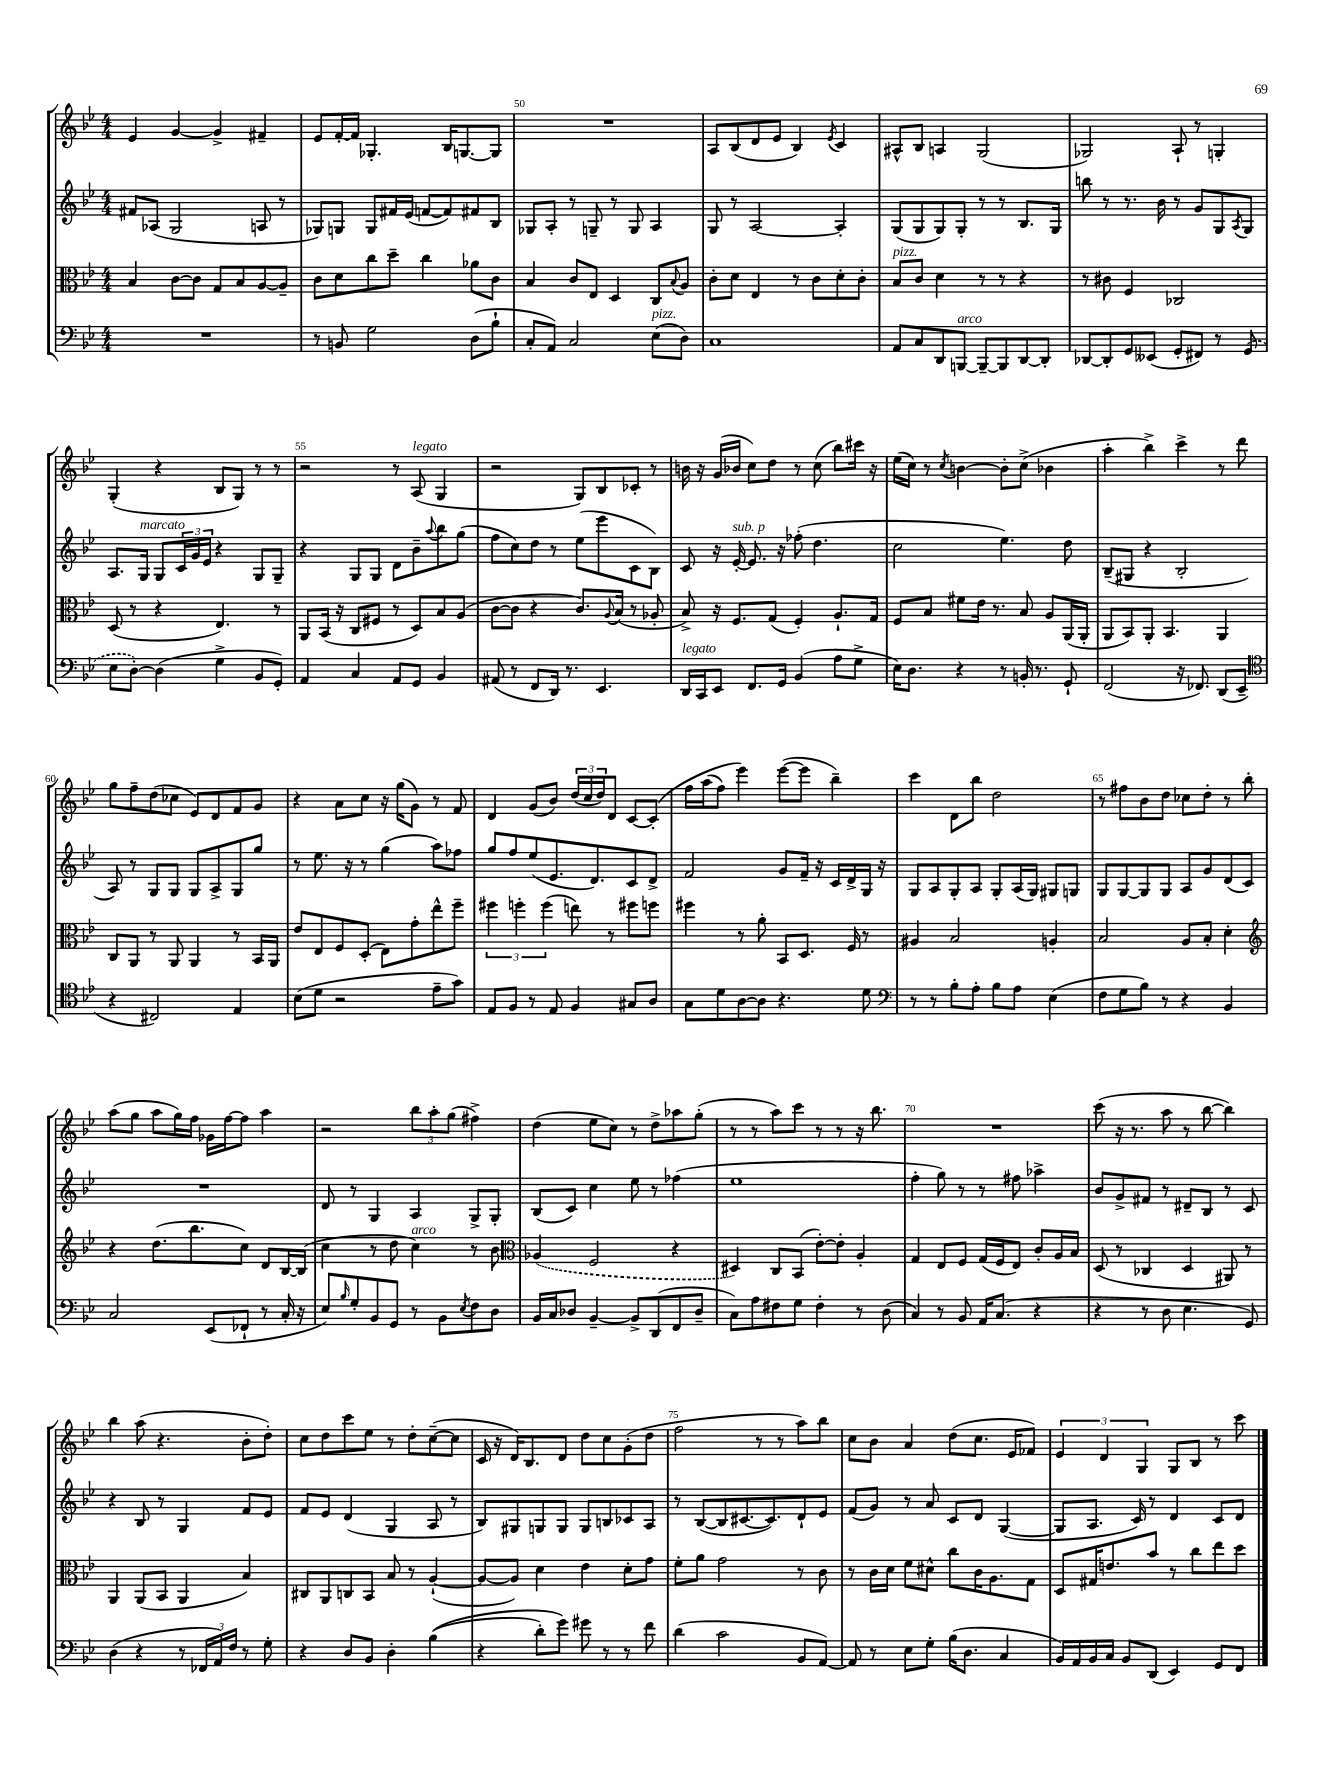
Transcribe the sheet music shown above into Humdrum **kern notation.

**kern	**kern	**kern	**kern
*staff4	*staff3	*staff2	*staff1
*clefF4	*clefC3	*clefG2	*clefG2
*k[b-e-]	*k[b-e-]	*k[b-e-]	*k[b-e-]
*M4/4	*M4/4	*M4/4	*M4/4
1r	4B-	8f#	4e-
.	.	(8A-	.
.	[8c	2G	[4g
.	8c]	.	.
.	8G	.	4g^]
.	8B-	.	.
.	[8A	8A	4f#~
.	8A~]	8r	.
=	=	=	=
8r	8c	8G-)	8e-
8BB	8d	8G	[16f'
.	.	.	16f]
2G	8cc	8G	4.G-'
.	8dd~	16f#	.
.	.	(16e-	.
.	4cc	[8f	.
.	.	8f])	16B-
.	.	.	[8.G
(8D	8a-	8f#	.
8B-`	8c	8B-	8G]
=	=	=	=
8C'	4B-	8G-	1r
8AA)	.	8A'	.
2C	8c	8r	.
.	8E-	8G~	.
.	4D	8r	.
.	.	8G	.
(8E-	8C	4A	.
.	8qqB-	.	.
8D)	8A	.	.
=	=	=	=
1C	8c'	8G	8A
.	8d	8r	(8B-
.	4E-	[2A	8d
.	.	.	8e-
.	8r	.	4B-)
.	8c	.	.
.	.	.	8qe-
.	8d'	4A']	4c
.	8c'	.	.
=	=	=	=
8AA	8B-	(8G	8A#^^
8C	8c	8G	8B-
8DD	4d	8G)	4A
[8BBB	.	8G'	.
8BBB~_	8r	8r	(2G
8BBB]	8r	8r	.
[8DD	4r	8.B-	.
8DD']	.	.	.
.	.	16G	.
=	=	=	=
[8DD-	8r	8bb	2G-)
8DD-']	8c#	8r	.
8GG	4F	8.r	.
(8EE--	.	.	.
.	.	16b-	.
8GG'	2C-	8r	8A`
8FF#)	.	8g	8r
8r	.	8G	4G'
.	.	8qA	.
(8GG	.	8G	.
=	=	=	=
8E-	(8D	8.A	(4G'
[8D')	8r	.	.
.	.	16G	.
(4D]	4r	8G	4r
.	.	24c	.
.	.	24g	.
.	.	24e-	.
4G^	4.E-)	4r	8B-
.	.	.	8G)
8BB-	.	8G	8r
8GG')	8r	8G~	8r
=	=	=	=
4AA	8AA	4r	2r
.	(16BB-	.	.
.	16r	.	.
4C	8C	8G	.
.	8F#	8G	.
8AA	8r	8d	8r
8GG	8D)	8b-~	(8A
.	.	8qqaa	.
4BB-	8B-	8bb-	4G
.	(8A	(8gg	.
=	=	=	=
(8AA#	[8c	8ff	2r
8r	8c]	8cc)	.
8FF	4r	8dd	.
16DD)	.	8r	.
8.r	.	.	.
.	8.c)	(8ee-	8G)
4.EE-	.	8eee-	8B-
.	8qqA	.	.
.	(16B-	.	.
.	8r	8c	8c-'
.	8A-'	8B-)	8r
=	=	=	=
16DD	8B-^)	8c	16b
16CC	.	.	16r
8EE-	16r	16r	(16g
.	8.F	[16e-'	16b-
8.FF	.	8.e-]	8cc)
.	(8G	.	8dd
16GG	.	16r	.
(4BB-	4F')	(8ff-'	8r
.	.	4.dd	(8cc
8A	8.A`	.	8bb-)
8G^	.	.	16ccc#
.	16G	.	16r
=	=	=	=
16E-)	8F	2cc	(16ee-
8.D	.	.	16cc)
.	8B-	.	8r
.	.	.	8qcc
4r	8f#	.	[4b
.	16e-	.	.
.	8.r	.	.
8r	.	4.ee-)	8b']
16BB'	8B-	.	(8cc^
8.r	.	.	.
.	8A	.	4b-
8GG`	(16AA	8dd	.
.	16AA'	.	.
=	=	=	=
(2FF	8AA	(8B-~	4aa'
.	8BB-)	8G#	.
.	8AA'	4r	4bb-^)
.	4.BB-	.	.
16r	.	2B-'	4ccc^
8.FF-)	.	.	.
(8DD	4AA	.	8r
8EE-~	.	.	8ddd
=	=	=	=
*clefC4	*	*	*
4r	8C	8A)	8gg
.	8AA	8r	8ff~
2C#)	8r	8G	(8dd
.	8AA	8G	8cc-
.	4AA	8G	8e-)
.	.	8A^	8d
4E-	8r	8G	8f
.	16BB-	8gg	8g
.	16AA	.	.
=	=	=	=
(8B-	8e-	8r	4r
8d	8E-	8.ee-	.
2r	8F	.	8a
.	.	16r	.
.	(8D'	8r	8cc
.	8E-)	(4gg	16r
.	.	.	(16gg
.	8g'	.	8g)
8e-~	8ee-^^	8aa)	8r
8g)	8ff~	8ff-	8f
=	=	=	=
8E-	6ff#	8gg	4d
8F	.	8ff	.
.	6ff'	.	.
8r	.	(8ee-	(8g
.	(6ff	.	.
8E-	.	8.e-	8b-)
4F	8ee)	.	(24dd
.	.	.	24cc
.	.	8.d)	.
.	.	.	24dd)
.	8r	.	8d
8G#	8ff#	8c	[8c
8A	8ff	8d^	&(8c']
=	=	=	=
8G	4ff#	2f	16ff
.	.	.	(16aa
8d	.	.	8ff)
[8A	8r	.	4eee-&)
8A]	8a'	.	.
4.r	8BB-	8g	([8eee-
.	8.D	16f~	8eee-]
.	.	16r	.
.	.	16c	4bb-~)
.	16F	16d^	.
8d	8r	16G	.
.	.	16r	.
=	=	=	=
*clefF4	*	*	*
8r	4A#	8G	4ccc
8r	.	8A	.
8B-'	2B-	8G'	8d
8A'	.	8A	8bb-
8B-	.	8G'	2dd
8A	.	(16A	.
.	.	16G)	.
(4E-	4A'	8G#	.
.	.	8G	.
=	=	=	=
8F	2B-	8G	8r
8G	.	[8G	8ff#
8B-)	.	8G]	8b-
8r	.	8G	8dd
4r	8A	8A	8cc-
.	8B-'	8g	8dd'
4BB-	4d'	(8d	8r
.	.	8c)	8bb-'
=	=	=	=
*	*clefG2	*	*
2C	4r	1r	(8aa
.	.	.	8gg
.	(8.dd	.	8aa
.	.	.	16gg)
.	8.bb-	.	16ff
(8EE-	.	.	16g-
.	.	.	[16ff
8FF-`	8cc)	.	8ff]
8r	8d	.	4aa
16C'	[16B-	.	.
16r	(16B-]	.	.
=	=	=	=
8E-)	4cc	8d	2r
16qqB-	.	.	.
8G'	.	8r	.
8BB-	8r	4G	.
8GG	8dd	.	.
8r	4cc)	4A	12bb-
.	.	.	12aa'
8BB-	.	.	.
.	.	.	(12gg
8qE-	.	.	.
8F	8r	8G^	4ff#^)
8D	8b-	8G'	.
=	=	=	=
*	*clefC3	*	*
16BB-	(4A-	(8B-	(4dd
16C	.	.	.
8D-	.	8c)	.
[4BB-~	2F	4cc	8ee-
.	.	.	8cc)
8BB-^]	.	8ee-	8r
(8DD	.	8r	8dd^
8FF	4r	(4ff-	8aa-
8D-~	.	.	(8gg'
=	=	=	=
8C)	4D#)	1ee-	8r
8A	.	.	8r
8F#	8C	.	8aa)
8G	(8BB-	.	8ccc
4F#'	[8e-')	.	8r
.	8e-']	.	8r
8r	4A'	.	16r
.	.	.	8.bb-
(8D	.	.	.
=	=	=	=
4C)	4G	4ff'	1r
8r	8E-	8gg)	.
8BB-	8F	8r	.
16AA	(16G	8r	.
(8.C	16F	.	.
.	8E-)	8ff#	.
4r	8c'	4aa-^	.
.	16A	.	.
.	16B-	.	.
=	=	=	=
4r	(8D	8b-	(8ccc
.	8r	8g^	16r
.	.	.	8.r
8r	4C-	8f#	.
8D	.	8r	8aa
4.E-	4D	8d#~	8r
.	.	8B-	[8bb-
.	8AA#)	8r	4bb-])
8GG)	8r	8c	.
=	=	=	=
(4D	4AA	4r	4bb-
4r	(8AA	8B-	(8aa
.	8BB-	8r	4.r
8r	4AA	4G	.
24FF-	.	.	.
24AA)	.	.	.
24F	.	.	.
8r	4B-)	8f	8b-'
8G'	.	8e-	8dd')
=	=	=	=
4r	8C#	8f	8cc
.	8AA	8e-	8dd
8D	8C	(4d	8ccc
8BB-	8BB-	.	8ee-
4D'	8B-	4G	8r
.	8r	.	8dd'
&((4B-	([4A`	8A	([8cc~
.	.	8r	8cc]
=	=	=	=
4r	8A_	8B-)	16c
.	.	.	16r
.	8A])	8G#	16d)
.	.	.	8.B-
8d')	4d	8G	.
8g&)	.	8G	8d
8g#	4e-	8G	8dd
8r	.	8B	8cc
8r	8d'	8c-	(8g'
8f	8g	8A	8dd
=	=	=	=
(4d	8f'	8r	2ff
.	8a	([8B-	.
2c	2g	8B-]	.
.	.	[8.c#	.
.	.	.	8r
.	.	8.c#])	.
.	.	.	8r
8BB-	8r	8d`	8aa)
[8AA)	8c	8e-	8bb-
=	=	=	=
8AA]	8r	(8f	8cc
8r	16c	8g)	8b-
.	16d	.	.
8E-	8f	8r	4a
8G'	8d#^^	8a	.
(16B-	8cc	8c	(8dd
8.D	.	.	.
.	16c	8d	8.cc
.	8.A	.	.
4C	.	([4G	.
.	.	.	16e-
.	8G	.	8f-)
=	=	=	=
16BB-)	8D	8G]	6e-
16AA	.	.	.
16BB-	16G#	8.A	.
.	.	.	6d
16C	8.e	.	.
8BB-	.	.	.
.	.	16c)	.
.	.	.	6G
(8DD	8b-	8r	.
4EE-)	8r	4d	8G
.	8cc	.	8B-
8GG	8ee-	8c	8r
8FF	8dd	8d	8ccc
==	==	==	==
*-	*-	*-	*-
